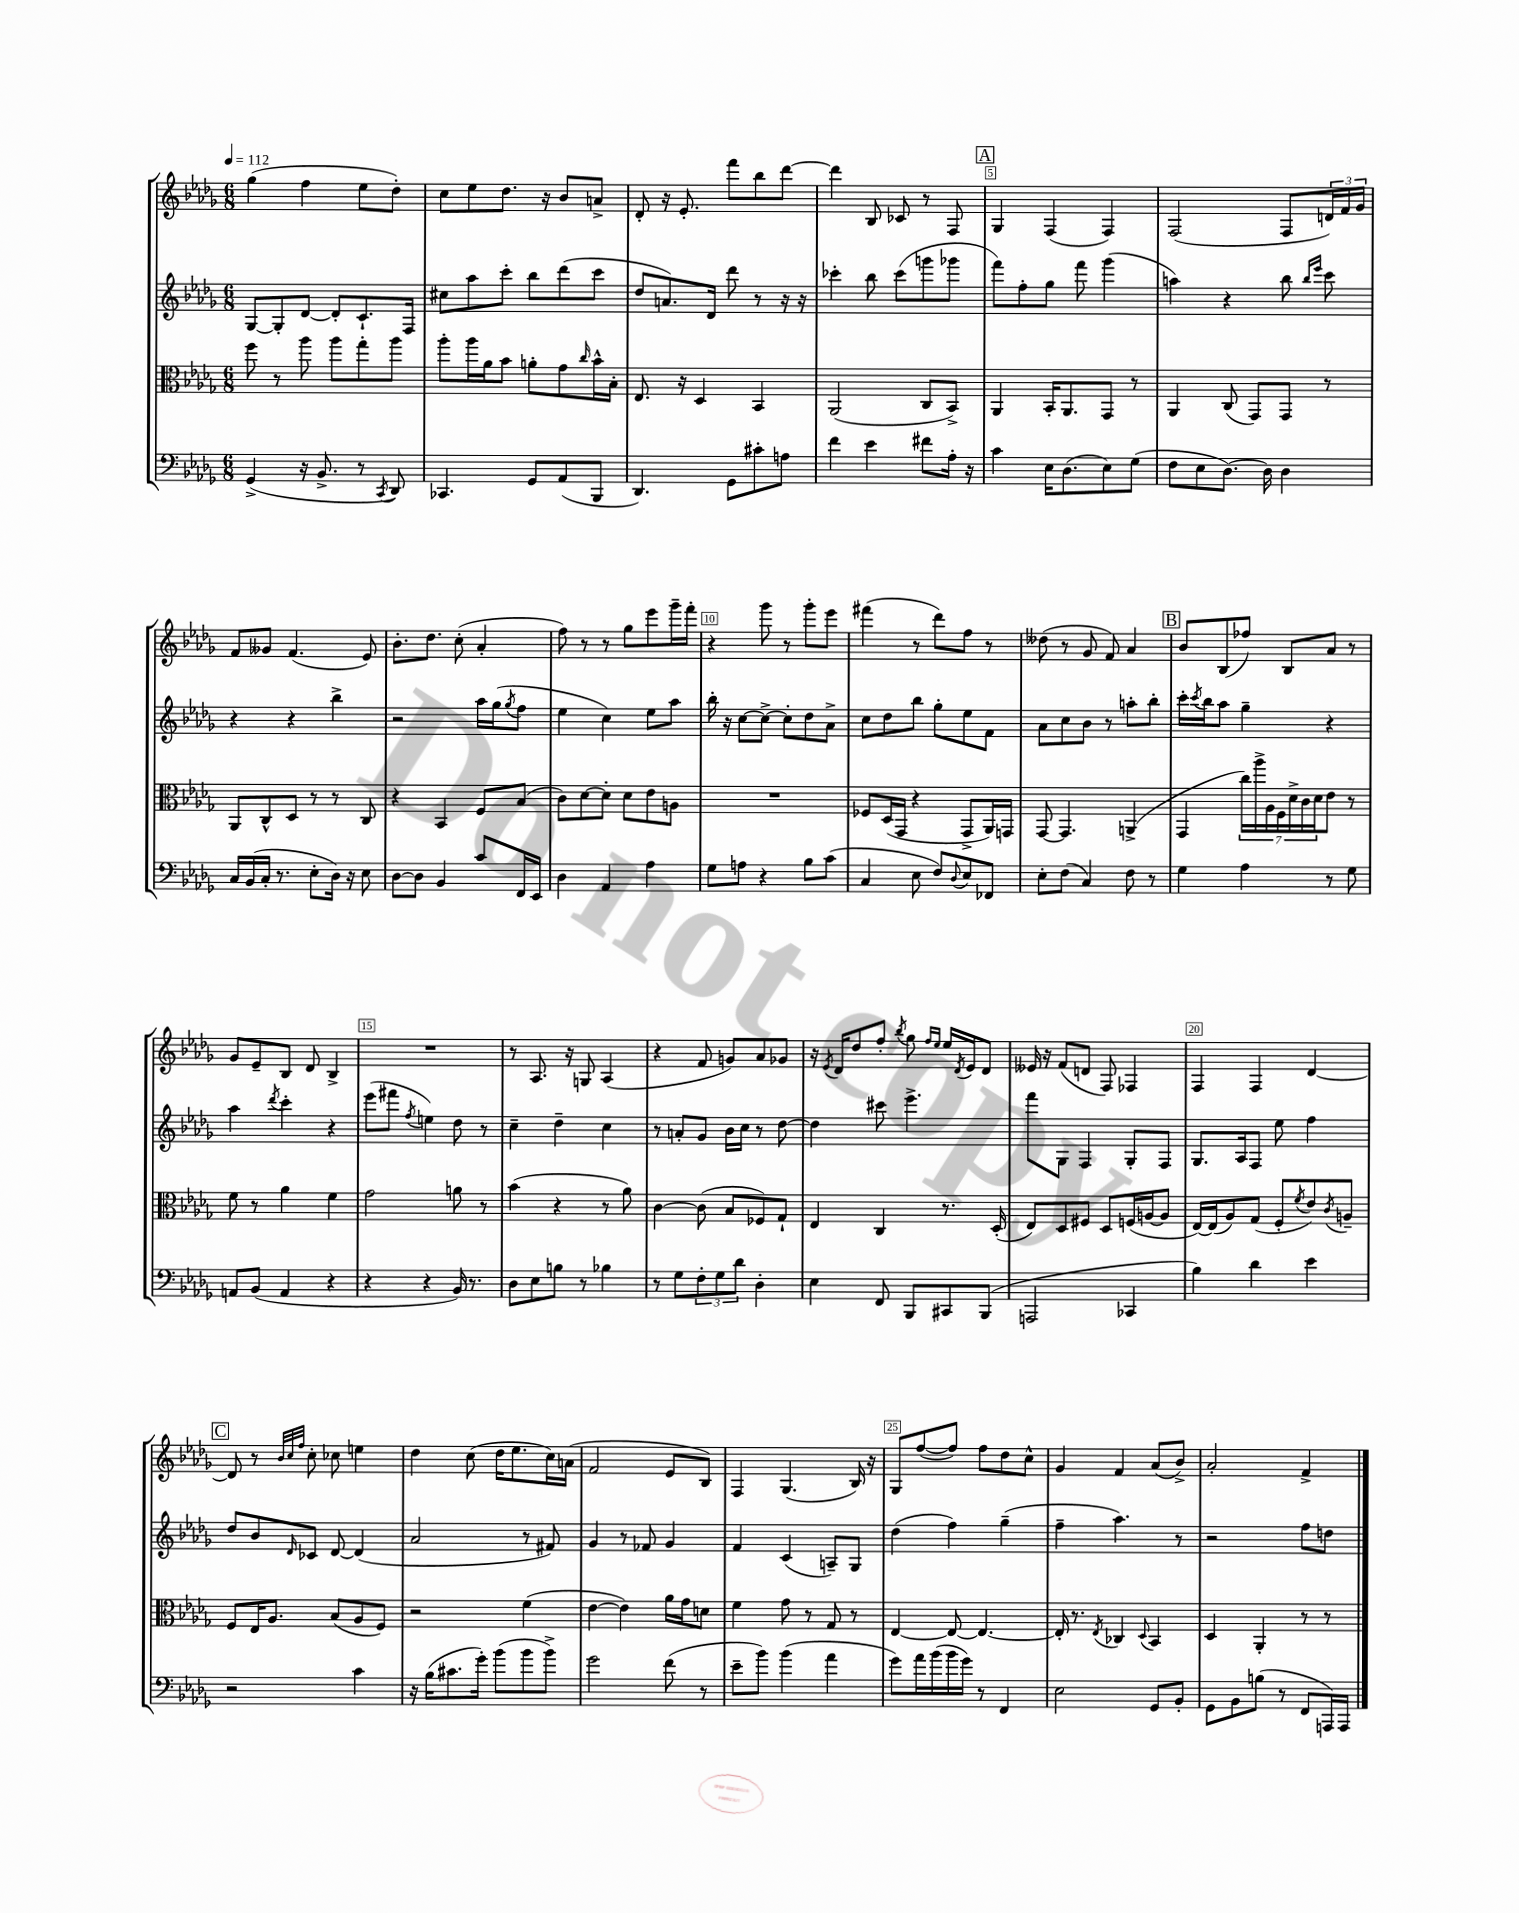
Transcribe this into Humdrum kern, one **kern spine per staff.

**kern	**kern	**kern	**kern
*staff4	*staff3	*staff2	*staff1
*clefF4	*clefC3	*clefG2	*clefG2
*k[b-e-a-d-g-]	*k[b-e-a-d-g-]	*k[b-e-a-d-g-]	*k[b-e-a-d-g-]
*M6/8	*M6/8	*M6/8	*M6/8
*MM112	*MM112	*MM112	*MM112
(4GG-^	8ff	[8G-	(4gg-
.	8r	8G-']	.
16r	8aa-	[8d-	4ff
8.BB-^	.	.	.
.	8aa-	8d-']	.
8r	8gg-'	8.c`	8ee-
8qCC	.	.	.
8DD-)	8aa-	.	8dd-')
.	.	16F	.
=	=	=	=
4.CC-	8aa-'	8cc#	8cc
.	16aa-	8aa-	8ee-
.	16a-	.	.
.	8b-	8ccc'	8.dd-
8GG-	8a'	8bb-	.
.	.	.	16r
(8AA-	8g-	(8ddd-	8b-
.	16qqcc	.	.
8BBB-	16b-^^	8ccc	8a^
.	16B-'	.	.
=	=	=	=
4.DD-)	8.E-	8dd-	8d-'
.	.	8.a)	16r
.	16r	.	8.e-'
.	4D-	.	.
.	.	16d-	.
8GG-	.	8ddd-	8fff
8c#'	4BB-	8r	8bb-
8A	.	16r	[8ddd-
.	.	16r	.
=	=	=	=
4f	(2AA-	4ccc-'	4ddd-]
4e-	.	8bb-	8B-
.	.	(8ccc-	8c-
8f#	8C	8ggg	8r
16A-'	8BB-^)	8ggg-	8F
16r	.	.	.
=	=	=	=
4c	4AA-	8fff)	4G-
.	.	8ff'	.
16E-	16BB-'	8gg-	(4F
(8.D-	8.AA-	.	.
.	.	8fff	.
8E-)	8GG-	(4ggg-	4F)
(8G-	8r	.	.
=	=	=	=
8F	4AA-	4aa)	(2F
8E-	.	.	.
[8.D-)	(8C	4r	.
.	8GG-)	.	.
16D-]	.	.	.
4D-	8GG-	8bb-	8F
.	.	16qqbb-	.
.	.	16qqeee-	.
.	8r	8ccc	24d)
.	.	.	24f
.	.	.	24g-
=	=	=	=
16C	8AA-	4r	8f
(16BB-	.	.	.
16C'	8C^^	.	8g--
8.r	.	.	.
.	8D-	4r	(4.f
8E-'	8r	.	.
16D-)	8r	4bb-^	.
16r	.	.	.
8E-	8C	.	8e-)
=	=	=	=
[8D-	4r	2r	8.b-'
8D-]	.	.	.
.	.	.	8.dd-
4BB-	4BB-	.	.
.	.	.	(8cc'
8c	8F	16aa-	4a-'
.	.	(16gg-	.
.	.	8qgg-	.
16FF	(8B-	8ff	.
16EE-	.	.	.
=	=	=	=
4D-	8c)	4ee-	8ff)
.	[8d-	.	8r
4AA-	8d-']	4cc)	8r
.	8d-	.	8gg-
4A-	8e-	8ee-	8eee-
.	8A	8aa-	16ggg-~
.	.	.	16fff'
=	=	=	=
8G-	2.r	16bb-'	4r
.	.	16r	.
8A	.	[8cc	.
4r	.	8cc^_	8ggg-
.	.	8cc']	8r
8B-	.	8dd-	8ggg-'
(8c	.	8a-^	8eee-
=	=	=	=
4C	8F-	8cc	(4fff#
.	(16D-	8dd-	.
.	16GG-	.	.
8E-	4r	8bb-	8r
8F)	.	8gg-'	8ddd-)
8qqD-	.	.	.
8E-	8GG-^	8ee-	8ff
8FF-	16AA-)	8f	8r
.	16GG	.	.
=	=	=	=
8E-'	[8GG-	8a-	(8dd--
(8F	4.GG-]	8cc	8r
4C)	.	8b-	8g-
.	.	8r	8f)
8F	(4AA^	8aa'	4a-
8r	.	8bb-'	.
=	=	=	=
4G-	4GG-	16ccc'	8b-
.	.	8qccc	.
.	.	16bb-	.
.	.	8aa-	(8B-
4A-	28cc)	4gg-~	8ff-)
.	28aa-^	.	.
.	28A-	.	.
.	28F	.	.
.	.	.	8B-
.	28d-^	.	.
.	28c	.	.
.	28d-	.	.
8r	8e-	4r	8a-
8G-	8r	.	8r
=	=	=	=
8AA	8f	4aa-	8g-
(8BB-	8r	.	8e-~
.	.	8qddd-	.
4AA	4a-	4ccc'	8B-
.	.	.	8d-
4r	4f	4r	4B-^
=	=	=	=
4r	2g-	(8eee-	2.r
.	.	8fff#	.
.	.	8qff	.
4r	.	4ee)	.
16BB-)	8a	8dd-	.
8.r	.	.	.
.	8r	8r	.
=	=	=	=
8D-	(4b-	4cc~	8r
8E-	.	.	8.A-
8B	4r	4dd-~	.
.	.	.	16r
8r	.	.	8G
4B-	8r	4cc	(4A-
.	8a-)	.	.
=	=	=	=
8r	[4c	8r	4r
8G-	.	8a'	.
12F'	(8c]	8g-	8f
12G-	.	.	.
.	8B-	16b-	8g)
12d-	.	.	.
.	.	16cc	.
4D-'	8F-)	8r	8a-
.	8G-`	[8dd-	8g-
=	=	=	=
4E-	4E-	4dd-]	16r
.	.	.	8qe-
.	.	.	16d-
.	.	.	8dd-
8FF	4C	8ccc#	8ff'
.	.	.	8qbb-
8BBB-	.	4.eee-^	8gg-
.	.	.	16qqff
.	.	.	16qqee-
8CC#	8.r	.	16ee-
.	.	.	8qd-
.	.	.	16e-
(8BBB-	.	.	8d-
.	(16D-'	.	.
=	=	=	=
2AAA	8E-)	8fff	16e--
.	.	.	16r
.	8D-	8G-	(8f
.	8F#	4F	8d
.	8D-	.	8F)
4CC-	(16F	8G-'	4F-
.	[16A	.	.
.	8A]	8F	.
=	=	=	=
4B-)	[16E-)	8.G-	4F
.	(16E-]	.	.
.	8A-)	.	.
.	.	16A-	.
4d-	(8G-	8F	4F
.	8F'	8ee-	.
.	8qf	.	.
4e-	8e-)	4ff	[4d-
.	8qc	.	.
.	8A~	.	.
=	=	=	=
2r	8F	8dd-	8d-]
.	16E-	8b-	8r
.	8.A-	.	.
.	.	.	32qqb-
.	.	.	32qqcc
.	.	16qqd-	32qqff
.	.	8c-	8cc'
.	(8B-	[8d-	8cc-
4c	8A-	(4d-]	4ee
.	8F)	.	.
=	=	=	=
16r	2r	2a-	4dd-
(16B-	.	.	.
8.c#	.	.	.
.	.	.	(8cc
16g-')	.	.	.
(8b-	.	.	16dd-
.	.	.	8.ee-
8b-	(4f	8r	.
8b-^)	.	8f#)	16cc)
.	.	.	(16a
=	=	=	=
2g-	[4e-	4g-	2f
.	4e-])	8r	.
.	.	8f-	.
(8f	16a-	4g-	8e-
.	16g-	.	.
8r	8d	.	8B-)
=	=	=	=
8e-~	4f	4f	4F
8b-)	.	.	.
(4b-	8g-	(4c	(4.G-
.	8r	.	.
4a-	8G-	8A~)	.
.	8r	8G-	16B-)
.	.	.	16r
=	=	=	=
8g-)	[4E-	(4dd-	8G-
16a-	.	.	([8ff
(16b-	.	.	.
16b-	8E-_	4ff)	8ff])
16g-)	.	.	.
8r	4.E-_	.	8ff
4FF	.	(4gg-~	8dd-
.	.	.	8cc^^
=	=	=	=
2E-	16E-']	4ff~	4g-
.	8.r	.	.
.	8qE-	.	.
.	4C-	4.aa-)	4f
.	8qqD-	.	.
8GG-	4BB-	.	(8a-
8BB-'	.	8r	8b-^)
=	=	=	=
8GG-	4D-	2r	2a-'
8BB-	.	.	.
(8B	4AA-'	.	.
8r	.	.	.
8FF	8r	8ff	4f^
16AAA)	8r	8dd	.
16AAA	.	.	.
==	==	==	==
*-	*-	*-	*-
